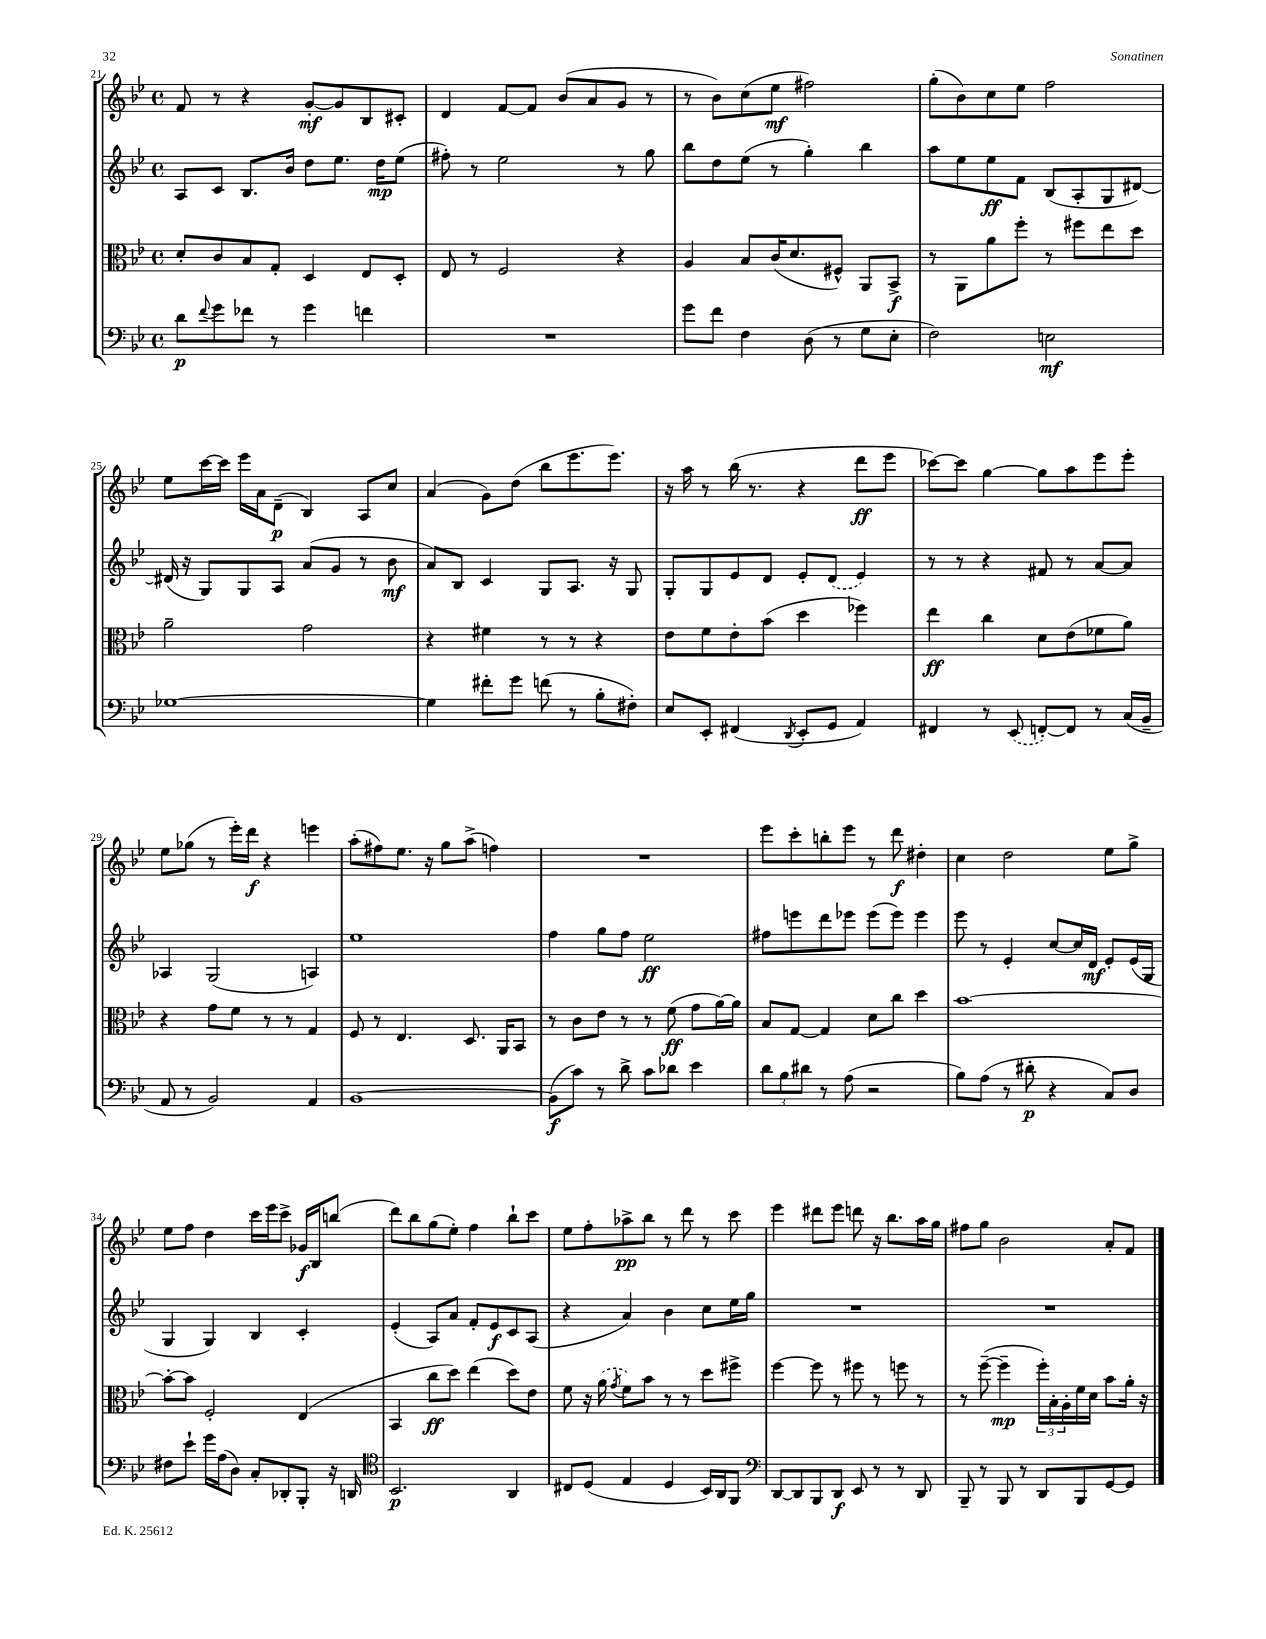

**kern	**kern	**kern	**kern
*staff4	*staff3	*staff2	*staff1
*clefF4	*clefC3	*clefG2	*clefG2
*k[b-e-]	*k[b-e-]	*k[b-e-]	*k[b-e-]
*M4/4	*M4/4	*M4/4	*M4/4
*met(c)	*met(c)	*met(c)	*met(c)
8d\L	8d'/L	8A/L	8f/
8qqf/	.	.	.
8g\	8c/	8c/J	8r
8f-\J	8B-/	8.B-/L	4r
8r	8G'/J	.	.
.	.	16b-/Jk	.
4g\	4D/	8dd\L	[8g'/L
.	.	8.ee-\J	8g/]
4f\	8E-/L	.	8B-/
.	.	16dd\LK	.
.	8D'/J	(8ee-\J	8c#'/J
=	=	=	=
1r	8E-/	8ff#'\)	4d/
.	8r	8r	.
.	2F/	2ee-\	[8f/L
.	.	.	8f/]J
.	.	.	(8b-/L
.	.	.	8a/
.	4r	8r	8g/J
.	.	8gg\	8r
=	=	=	=
8g\L	4A/	8bb-\L	8r
8f\J	.	8dd\	8b-\L)
4F\	8B-/L	(8ee-\J	(8cc\
.	(16c/K	8r	8ee-\J
.	8.d/	.	.
(8D\	.	4gg'\)	2ff#\)
8r	8F#^^/J)	.	.
8G\L	8AA/L	4bb-\	.
8E-'\J	8BB-^/J	.	.
=	=	=	=
2F\)	8r	8aa\L	(8gg'\L
.	8AA\L	8ee-\	8b-\)
.	8a\	8ee-\	8cc\
.	8ff'\J	8f\J	8ee-\J
2E\	8r	(8B-/L	2ff\
.	8ff#\L	8A'/	.
.	8ee-\	8G/	.
.	8dd\J	[8d#/J)	.
=	=	=	=
[1G-	2a~\	(16d#/]	8ee-\L
.	.	16r	.
.	.	8G/L)	[16ccc\L
.	.	.	16ccc\]JJ
.	.	8G/	16eee-\LL
.	.	.	16a\J
.	.	8A/J	(8d~\J
.	2g\	(8a/L	4B-/)
.	.	8g/J	.
.	.	8r	8A/L
.	.	8b-\	8cc/J
=	=	=	=
4G-\]	4r	8a/L)	(4a/
.	.	8B-/J	.
8f#'\L	4f#\	4c/	8g\L)
8g\J	.	.	(8dd\J
(8f\	8r	8G/L	8bb-\L
8r	8r	8.A/J	8.eee-\
8B-'\L	4r	.	.
.	.	16r	8.eee-\J)
8F#'\J)	.	8G/	.
=	=	=	=
8E-/L	8e-\L	8G'/L	16r
.	.	.	16aa\
8EE-'/J	8f\	8G/	8r
(4FF#/	8e-'\	8e-/	(16bb-\
.	.	.	8.r
.	(8b-\J	8d/J	.
8qDD/	.	.	.
8EE-'/L	4dd\	8e-'/L	4r
8GG/J	.	(8d/J	.
4AA/)	4ff-\)	4e-/)	8ddd\L
.	.	.	8eee-\J
=	=	=	=
4FF#/	4ee-\	8r	[8ccc-\L)
.	.	8r	8ccc-\]J
8r	4cc\	4r	[4gg\
(8EE-/	.	.	.
[8FF'/L)	8d\L	8f#/	8gg\]L
8FF/]J	(8e-\	8r	8aa\
8r	8f-\	[8a/L	8eee-\
(16C/LL	8a\J)	8a/]J	8eee-'\J
16BB-~/JJ	.	.	.
=	=	=	=
8AA/	4r	4A-/	8ee-\L
8r	.	.	(8gg-\J
2BB-/)	8g\L	(2G/	8r
.	8f\J	.	16eee-'\LL)
.	.	.	16ddd\JJ
.	8r	.	4r
.	8r	.	.
4AA/	4G/	4A/)	4eee\
=	=	=	=
[1BB-	8F/	1ee-	(8aa'\L
.	8r	.	8ff#\)
.	4.E-/	.	8.ee-\J
.	.	.	16r
.	.	.	8gg\L
.	8.D/	.	(8aa^\J
.	.	.	4ff\)
.	16AA/LK	.	.
.	8BB-/J	.	.
=	=	=	=
(8BB-\]L	8r	4ff\	1r
8c\J)	8c\L	.	.
8r	8e-\J	8gg\L	.
8d^\	8r	8ff\J	.
8c\L	8r	2ee-\	.
8d-\J	(8f\	.	.
4e-\	8g\L	.	.
.	[16a\L)	.	.
.	16a\]JJ	.	.
=	=	=	=
12d\L	8B-/L	8ff#\L	8eee-\L
12B-\	.	.	.
.	[8G/J	8eee\	8ccc'\
12d#\J	.	.	.
8r	4G/]	8ddd\	8bb'\
(8A\	.	8eee-\J	8eee-\J
2r	8d\L	(8eee-\L	8r
.	8cc\J	8eee-\J)	8ddd\
.	4dd\	4eee-\	4dd#'\
=	=	=	=
8B-\L)	[1b-	8eee-\	4cc\
(8A\J	.	8r	.
8r	.	4e-'/	2dd\
8d#'\	.	.	.
4r	.	[8cc/L	.
.	.	16cc/]L	.
.	.	16d/JJ	.
8C/L)	.	8e-'/L	8ee-\L
8D/J	.	(16e-/L	8gg^\J
.	.	16G/JJ	.
=	=	=	=
8F#\L	8b-'\_L	4G/	8ee-\L
8e-`\J	8b-\]J	.	8ff\J
16g\LL	2F'/	4G/)	4dd\
(16A\J	.	.	.
8D\J)	.	.	.
8C'/L	.	4B-/	16ccc\LL
.	.	.	16eee-\J
8DD-'/	.	.	8ccc^\J
8BBB-'/J	(4E-/	4c'/	16g-/LL
.	.	.	16B-/J
16r	.	.	(8bb/J
16DD/	.	.	.
=	=	=	=
*clefC4	*	*	*
2.BB-/	4BB-/	(4e-'/	8ddd\L)
.	.	.	8bb-\
.	8cc\L	8A/L)	(8gg\
.	8dd\J)	8a/J	8ee-'\J)
.	(4ee-\	8f'/L	4ff\
.	.	8e-/	.
4AA/	8dd\L)	8c/	8bb-`\L
.	8e-\J	(8A/J	8ccc\J
=	=	=	=
8C#/L	8f\	4r	8ee-\L
(8D/J	16r	.	8ff'\
.	(16a\	.	.
.	8qg/	.	.
4E-/	8f\L)	4a/)	8aa-^\
.	8b-\J	.	8bb-\J
4D/	8r	4b-\	8r
.	8r	.	8ddd\
16BB-/LL)	8dd\L	8cc\L	8r
16AA/J	.	.	.
8FF/J	8ff#^\J	16ee-\L	8ccc\
.	.	16gg\JJ	.
=	=	=	=
*clefF4	*	*	*
[8DD/L	[4ff\	1r	4eee-\
8DD/]	.	.	.
8BBB-/	8ff\]	.	8ddd#\L
8DD/J	8r	.	8eee-\J
8EE-/	8ff#\	.	8ddd\
8r	8r	.	16r
.	.	.	8.bb-\L
8r	8ff\	.	.
8DD/	8r	.	16aa\L
.	.	.	16gg\JJ
=	=	=	=
8BBB-~/	8r	1r	8ff#\L
8r	([8ff~\	.	8gg\J
8BBB-/	4ff~\]	.	2b-\
8r	.	.	.
8DD/L	24ff'\LL)	.	.
.	24B-'\	.	.
.	24A'\	.	.
8BBB-/	16f\	.	.
.	16d\JJ	.	.
[8GG/	8b-\L	.	8a'/L
8GG/]J	16a'\Jk	.	8f/J
.	16r	.	.
==	==	==	==
*-	*-	*-	*-
